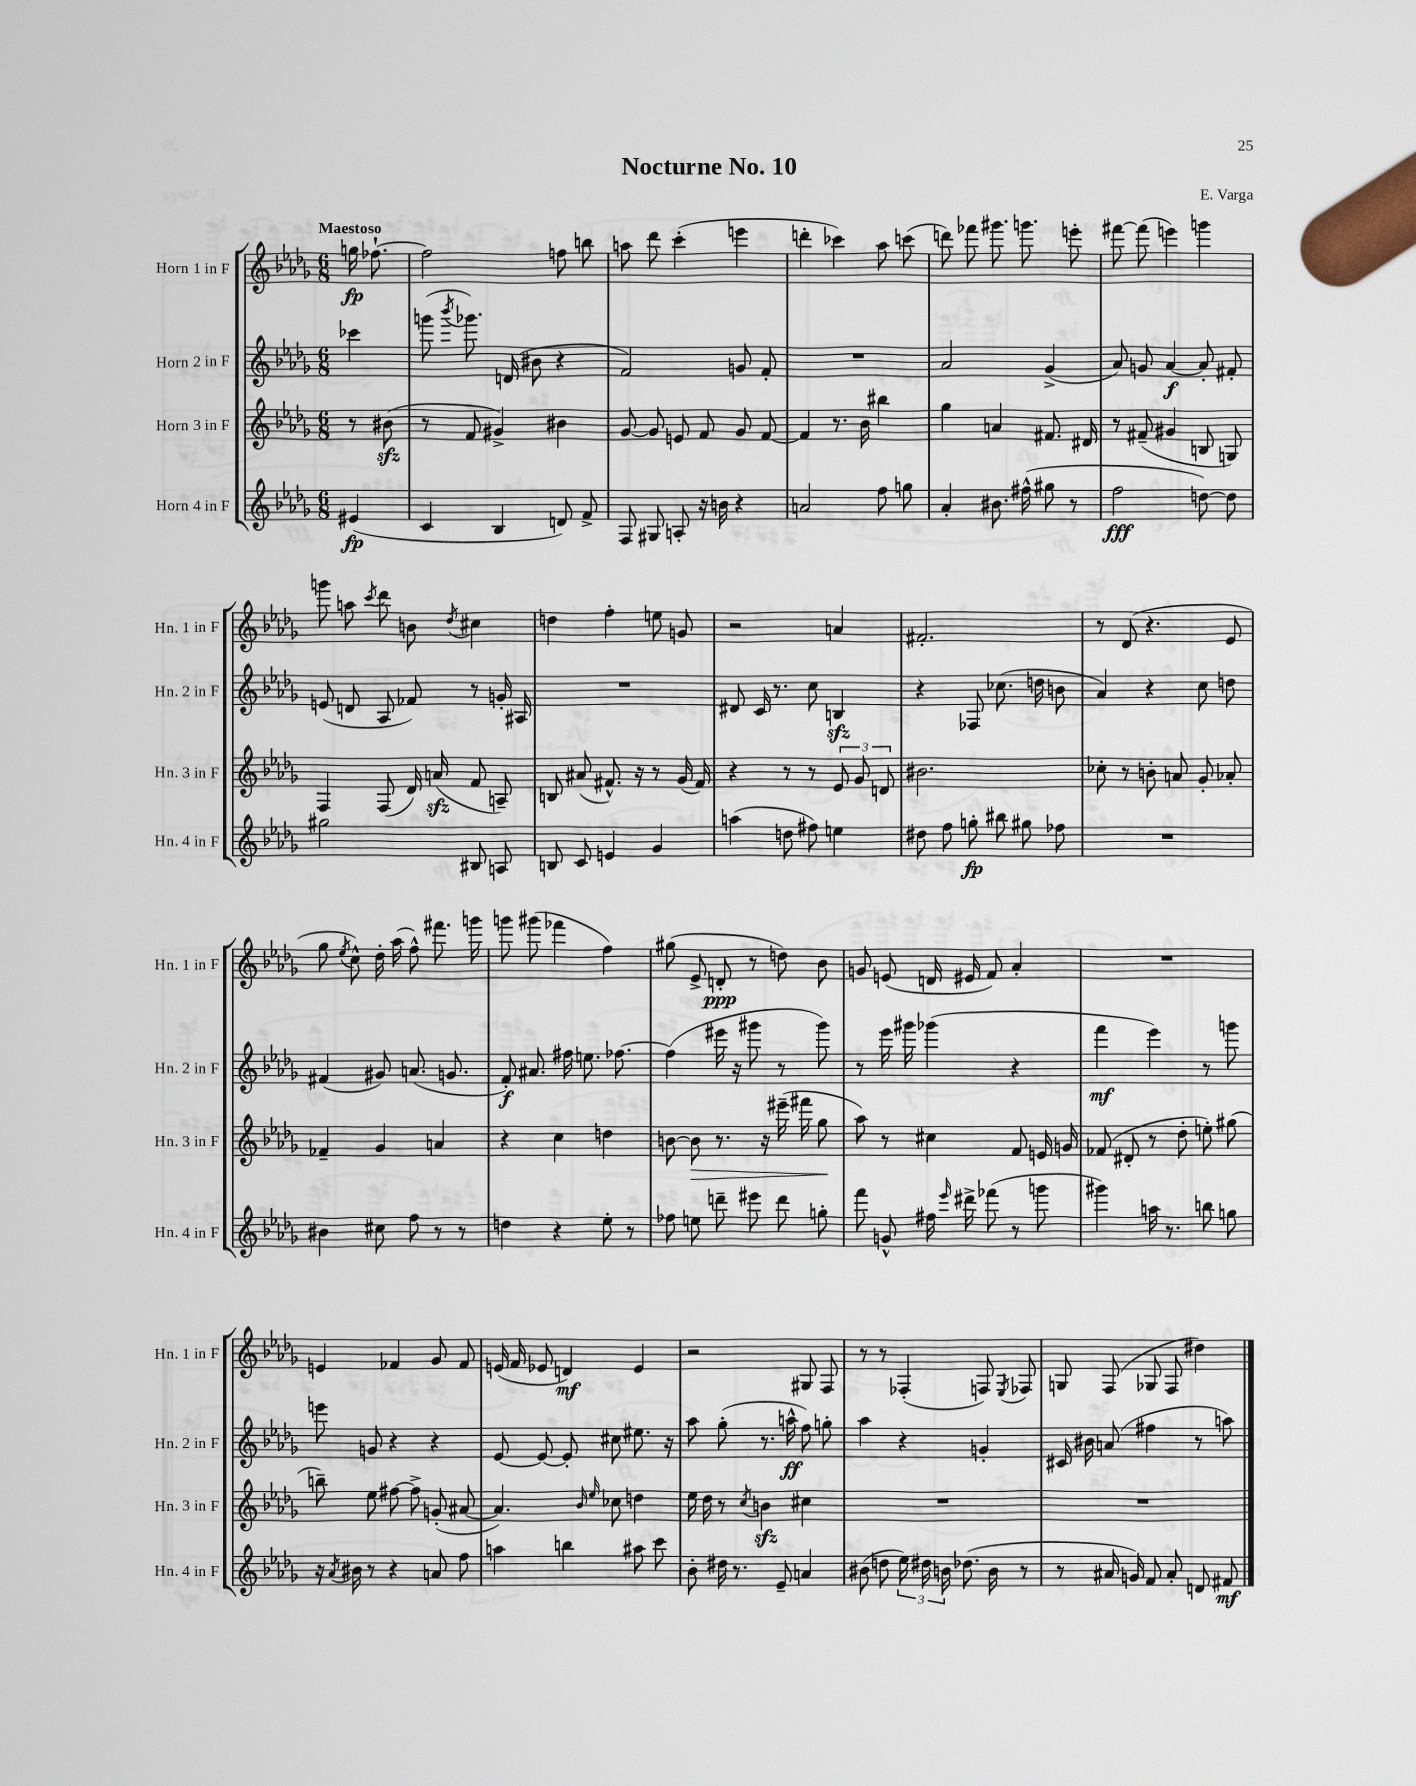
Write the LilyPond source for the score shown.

\header { title = "Nocturne No. 10" composer = "E. Varga" }
<<
\new StaffGroup <<
\new Staff = "s0" \with { instrumentName = "Horn 1 in F" shortInstrumentName = "Hn. 1 in F" } {
    \clef treble \key des \major \numericTimeSignature \time 6/8 \partial 4 \tempo "Maestoso"
    \autoBeamOff g''16\fp fes''8.~-! |
    fes''2 f''8 b''8 |
    a''8 des'''8 c'''4-.( e'''4 |
    d'''4-. ces'''4) aes''8 c'''8( |
    d'''8) fes'''8 gis'''8. g'''8. e'''8-. |
    fis'''8~ fis'''8( e'''4) g'''4 |
    g'''8 a''8 \acciaccatura { c'''8 } des'''8 b'8 \acciaccatura { des''8 } cis''4 |
    d''4 f''4-. e''8 g'8 |
    r2 a'4 |
    fis'2.-. |
    r8 des'8( r4. ees'8 |
    ges''8 \acciaccatura { ees''8 } c''8-^) des''16-. aes''16( f''8-^) fis'''8. g'''16 |
    g'''8 gis'''8( fes'''4 f''4) |
    gis''8( ees'8-> d'8-.\ppp r8 d''8) bes'8 |
    g'8 e'8( d'16 eis'16 f'8) aes'4-. |
    R2. |
    e'4 fes'4 ges'8 fes'8 |
    e'16( f'16 ees'8 d'4\mf) ees'4 |
    r2 gis8 f8 |
    r8 r8 fes4-.( f8) \acciaccatura { ees8 } fes8 |
    g8 f8( ges8 f8 dis''4) \bar "|." |
}
\new Staff = "s1" \with { instrumentName = "Horn 2 in F" shortInstrumentName = "Hn. 2 in F" } {
    \clef treble \key des \major \numericTimeSignature \time 6/8 \partial 4
    \autoBeamOff ces'''4 |
    g'''8( \acciaccatura { bes'''8 } ges'''8.) d'16( bis'8 r4 |
    f'2) g'8 f'8-. |
    R2. |
    aes'2 ges'4->( |
    aes'8) g'8 aes'4~\f aes'8-. fis'8-. |
    e'8( d'8 aes8 fes'8) r8 g'16-. ais16 |
    R2. |
    dis'8 c'16 r8. c''8 b4\sfz |
    r4 fes8 ces''8.( d''16 b'8 |
    aes'4) r4 c''8 d''8 |
    fis'4( gis'8) a'8.( g'8. |
    f'8-.\f) ais'8. fis''16 e''8. fes''8.~ |
    fes''4( eis'''16 r16 gis'''8 r8 gis'''8) |
    r8 ees'''16 gis'''16 ges'''4( r4 |
    f'''4\mf ees'''4) r8 g'''8 |
    e'''8 g'8 r4 r4 |
    ees'8~ ees'8~ ees'8-. cis''8 eis''8. r16 |
    aes''8 ges''8-.( r8. a''16-^\ff f''8) g''8-. |
    aes''4 r4 g'4-. |
    cis'16 bis'16 a'8( fis''4 r8 a''8) \bar "|." |
}
\new Staff = "s2" \with { instrumentName = "Horn 3 in F" shortInstrumentName = "Hn. 3 in F" } {
    \clef treble \key des \major \numericTimeSignature \time 6/8 \partial 4
    \autoBeamOff r8 bis'8\sfz( |
    r8 f'8 gis'4->) bis'4 |
    ges'8~ ges'8 e'8 f'8 ges'8 f'8~ |
    f'4 r8. bes'16 bis''4 |
    ges''4 a'4 fis'8. dis'16 |
    r8 fis'8--( gis'4 b8 g8) |
    f4 f8( des'16) a'16\sfz( f'8 a8--) |
    b8 ais'8( fis'8.-^) r16 r8 ges'16( fis'16) |
    r4 r8 r8 \tuplet 3/2 { ees'8 ges'8 d'8 } |
    bis'2. |
    ces''8-. r8 b'8-. a'8 ges'8-. aes'8-. |
    fes'4-- ges'4 a'4 |
    r4 c''4 d''4 |
    b'8~ b'8\> r8. r16 eis'''16--( fis'''16 ges''8\! |
    aes''8) r8 cis''4 f'8 e'16 g'16 |
    fes'8( dis'8-. r8 des''8-. e''8-.) gis''8( |
    b''8--) ees''8 fis''8~ fis''8-> g'8-.( ais'8~ |
    ais'4.) \grace { bes'16 ees''16 } ces''8 d''4 |
    ees''16 des''16 r8 \acciaccatura { c''8 } b'4\sfz cis''4 |
    R2. |
    R2. \bar "|." |
}
\new Staff = "s3" \with { instrumentName = "Horn 4 in F" shortInstrumentName = "Hn. 4 in F" } {
    \clef treble \key des \major \numericTimeSignature \time 6/8 \partial 4
    \autoBeamOff eis'4\fp( |
    c'4 bes4 d'8) f'8-> |
    f8 gis8 a8-. r16 b'16 r4 |
    a'2 f''8 g''8 |
    aes'4-. bis'8. fis''16-^( gis''8 r8 |
    f''2\fff d''8~) d''8 |
    gis''2 bis8 a8 |
    b8 c'8 e'4 ges'4 |
    a''4( d''8 fis''8) e''4 |
    dis''8 f''8 g''8-.\fp bis''8 gis''8 fes''8 |
    R2. |
    bis'4 cis''8 f''8 r8 r8 |
    d''4 r4 ees''8-. r8 |
    fes''8 e''8 d'''8-- eis'''8 d'''8 g''8-. |
    f'''8 g'8-^ fis''16 \grace { ees'''16 } dis'''16-> fes'''8( r8 g'''8 |
    gis'''4) a''16 r8. b''8 g''8 |
    r16 \acciaccatura { aes'8 } bis'16 r8 r4 a'8 f''8 |
    a''4 b''4 ais''8 c'''8 |
    bes'8-. dis''16 r8. ees'8-- a'4 |
    bis'8( d''8 \tuplet 3/2 { ees''16) dis''16 b'16 } des''8.( b'16 r8 |
    r8 ais'16 g'16) f'8 ais'8-. d'8 fis'8\mf \bar "|." |
}
>>
>>
\layout { \context { \Score \remove "Bar_number_engraver" } }
